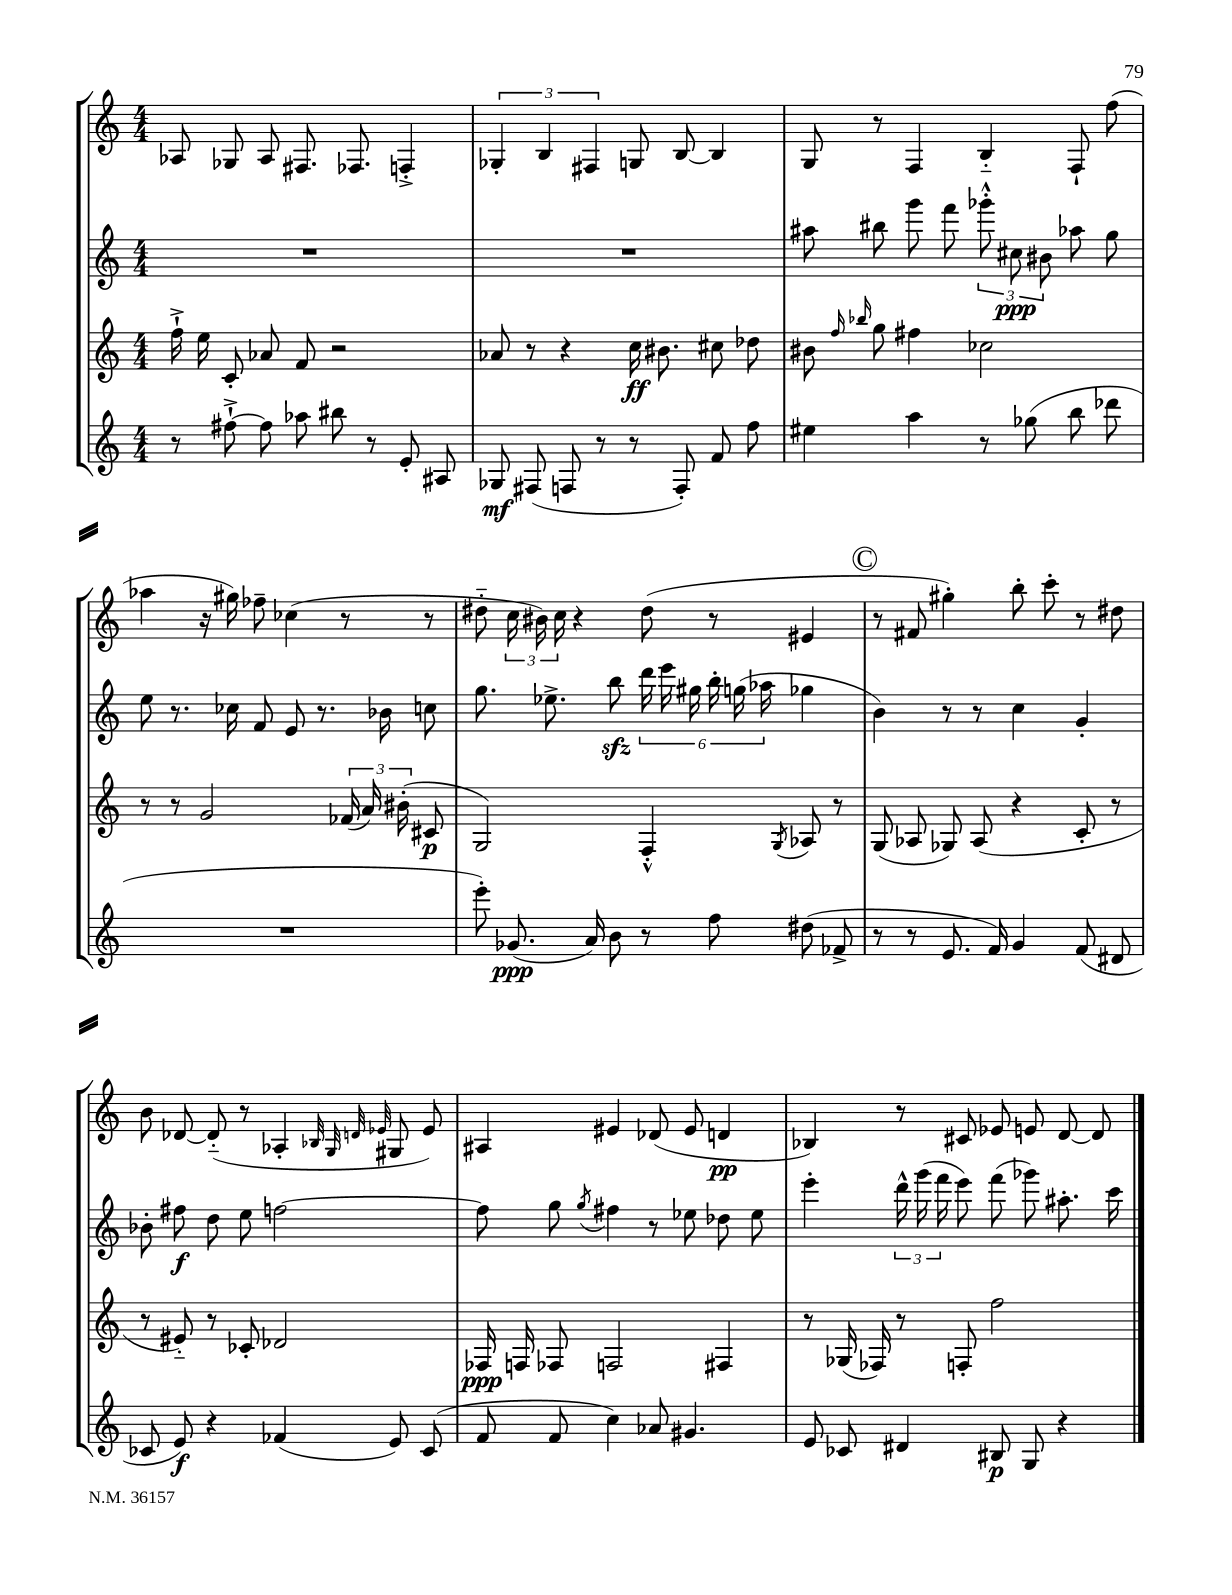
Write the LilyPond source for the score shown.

<<
\new StaffGroup <<
\new Staff = "s0" {
    \clef treble \key c \major \numericTimeSignature \time 4/4
    \autoBeamOff aes8 ges8 aes8 fis8. fes8. f4-.-> |
    \tuplet 3/2 { ges4-. b4 fis4 } g8 b8~ b4 |
    g8 r8 f4 b4-_ f8-! f''8( |
    aes''4 r16 gis''16) fes''8-- ces''4( r8 r8 |
    dis''8-_ \tuplet 3/2 { c''16 bis'16) c''16 } r4 dis''8( r8 eis'4 |
    \mark \markup { \circle "C" } r8 fis'8 gis''4-.) b''8-. c'''8-. r8 dis''8 |
    b'8 des'8~ des'8-_( r8 aes4-. \grace { bes32 g32 d'32 ees'32 } gis8 ees'8) |
    ais4 eis'4 des'8( eis'8 d'4\pp |
    bes4) r8 cis'8 ees'8 e'8 d'8~ d'8 \bar "|." |
}
\new Staff = "s1" {
    \clef treble \key c \major \numericTimeSignature \time 4/4
    \autoBeamOff R1 |
    R1 |
    ais''8 bis''8 g'''8 f'''8 \tuplet 3/2 { ges'''8-.-^ cis''8\ppp bis'8 } aes''8 g''8 |
    e''8 r8. ces''16 f'8 e'8 r8. bes'16 c''8 |
    g''8. ees''8.-> b''8\sfz \tuplet 6/4 { d'''16 e'''16 gis''16 b''16-. g''16( aes''16 } ges''4 |
    \mark \markup { \circle "C" } b'4) r8 r8 c''4 g'4-. |
    bes'8-. fis''8\f d''8 e''8 f''2~ |
    f''8 g''8 \acciaccatura { g''8 } fis''4 r8 ees''8 des''8 ees''8 |
    e'''4-. \tuplet 3/2 { d'''16-^ g'''16( f'''16 } e'''8) f'''8( ges'''8) ais''8.-. c'''16 \bar "|." |
}
\new Staff = "s2" {
    \clef treble \key c \major \numericTimeSignature \time 4/4
    \autoBeamOff f''16-!-> e''16 c'8-. aes'8 f'8 r2 |
    aes'8 r8 r4 c''16\ff bis'8. cis''8 des''8 |
    bis'8 \grace { f''16 bes''16 } g''8 fis''4 ces''2 |
    r8 r8 g'2 \tuplet 3/2 { fes'16( a'16) bis'16-.( } cis'8\p |
    g2) f4-.-^ \acciaccatura { g8 } aes8 r8 |
    \mark \markup { \circle "C" } g8( aes8 ges8) aes8( r4 c'8-. r8 |
    r8 eis'8-_) r8 ces'8-. des'2 |
    fes16\ppp f16 fes8 f2 fis4 |
    r8 ges16( fes16) r8 f8-. f''2 \bar "|." |
}
\new Staff = "s3" {
    \clef treble \key c \major \numericTimeSignature \time 4/4
    \autoBeamOff r8 fis''8~-!-> fis''8 aes''8 bis''8 r8 e'8-. ais8 |
    ges8\mf fis8( f8 r8 r8 f8-.) f'8 f''8 |
    eis''4 a''4 r8 ges''8( b''8 des'''8 |
    R1 |
    e'''8-.) ges'8.\ppp( a'16) b'8 r8 f''8 dis''8( fes'8-> |
    \mark \markup { \circle "C" } r8 r8 e'8. f'16) g'4 f'8( dis'8 |
    ces'8 e'8\f) r4 fes'4( e'8) ces'8( |
    f'8 f'8 c''4) aes'8 gis'4. |
    e'8 ces'8 dis'4 bis8\p g8 r4 \bar "|." |
}
>>
>>
\layout { \context { \Score \remove "Bar_number_engraver" } }
